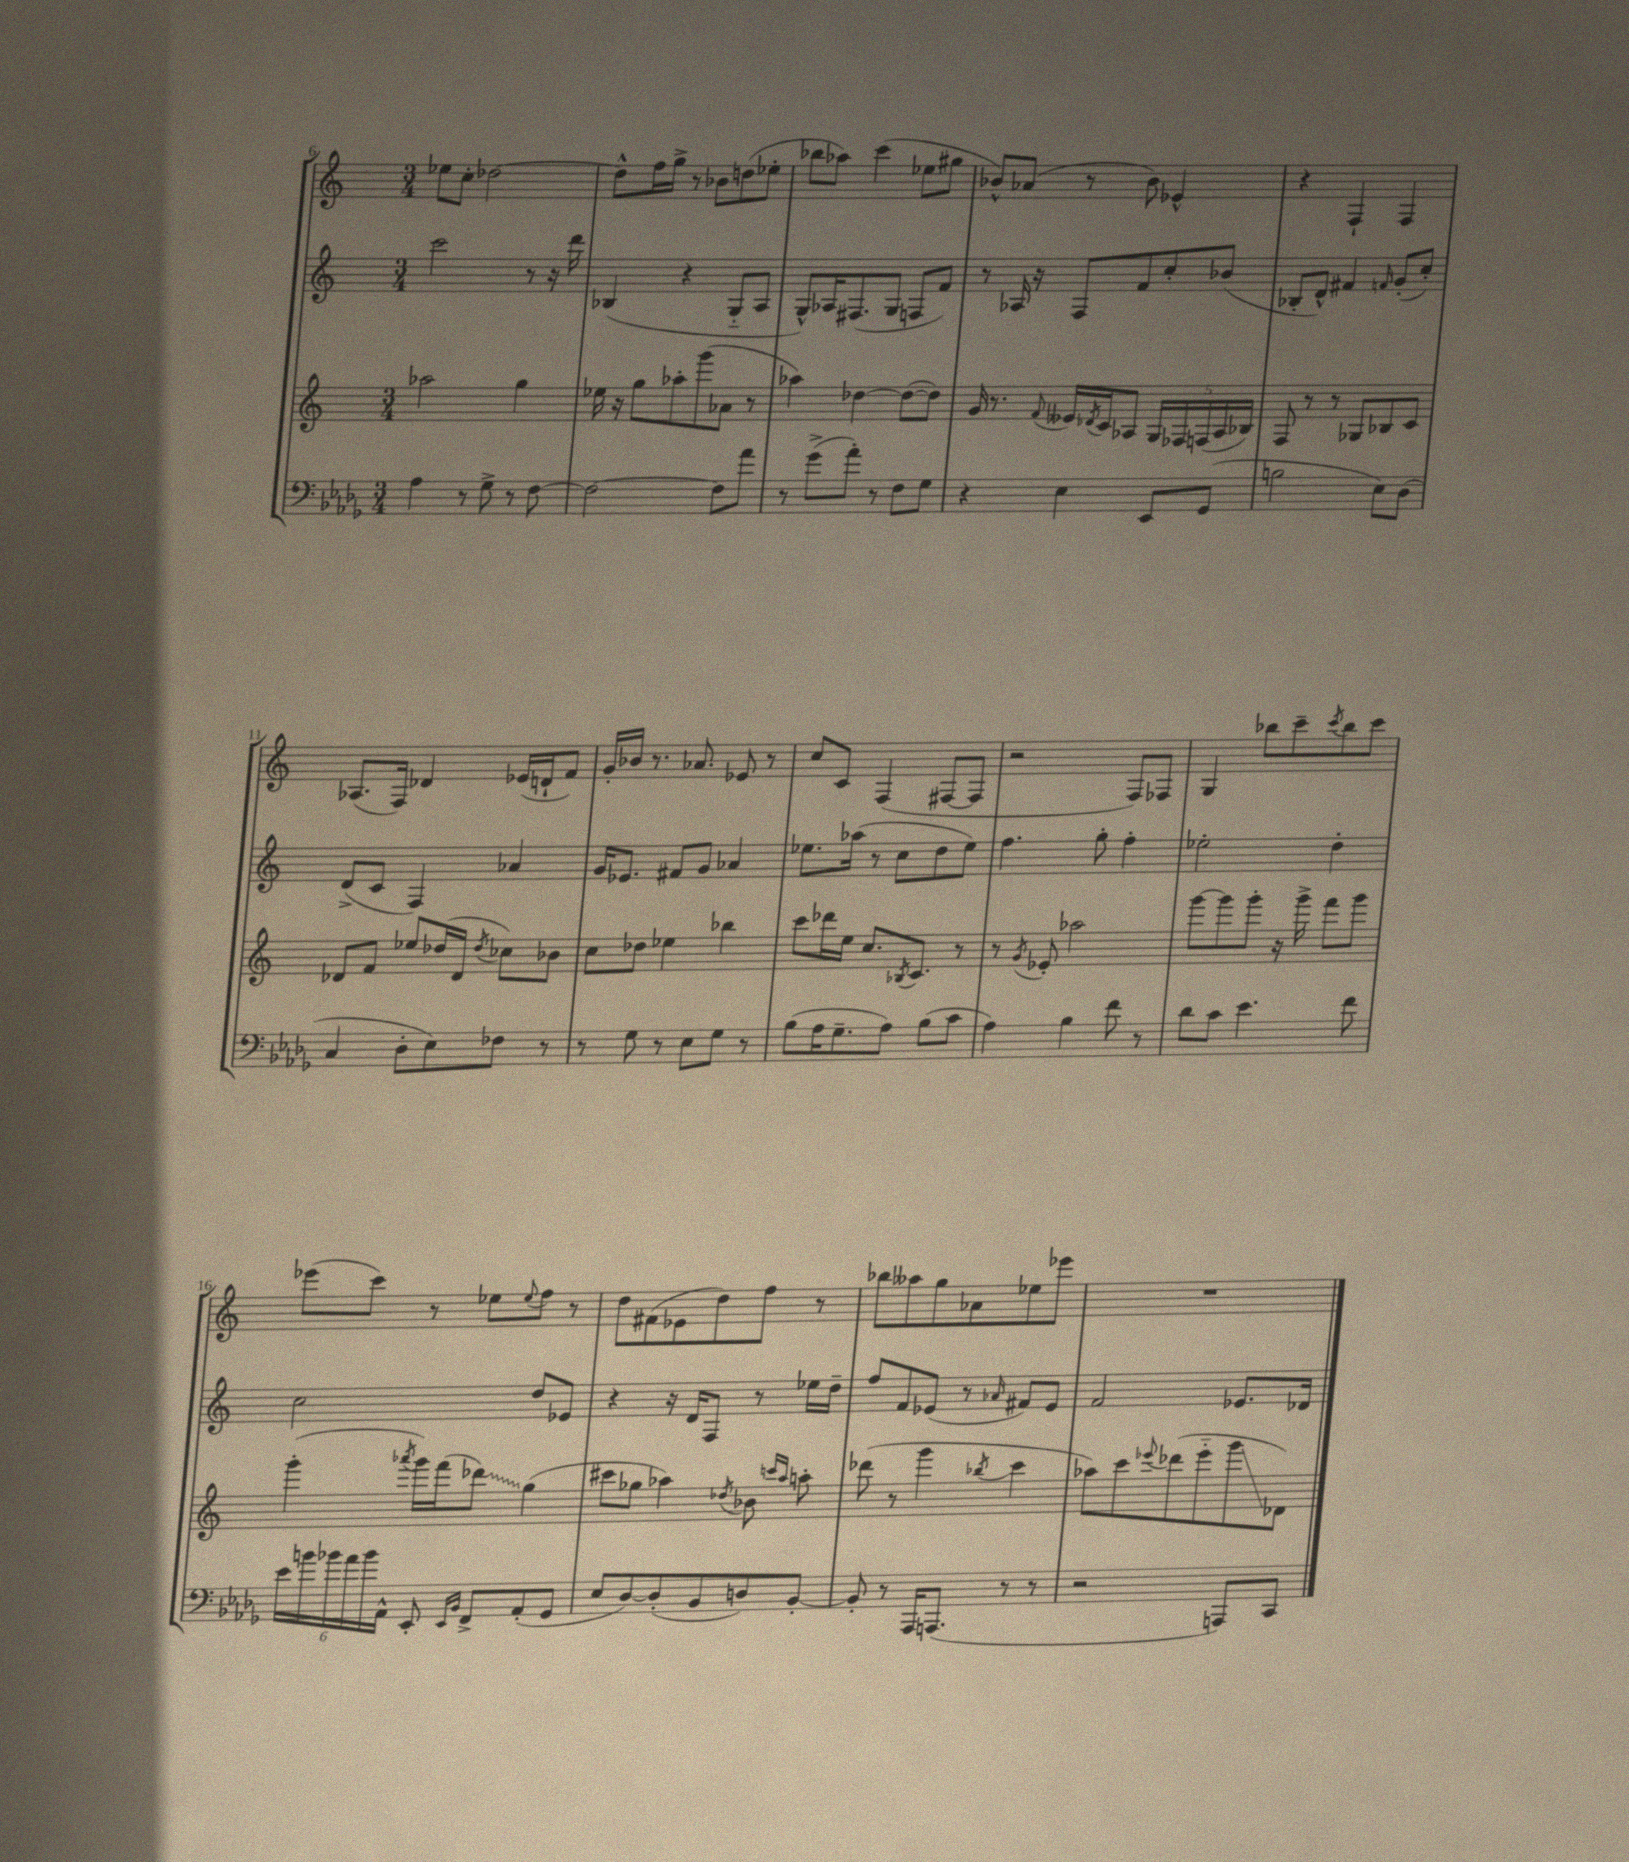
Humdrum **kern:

**kern	**kern	**kern	**kern
*staff4	*staff3	*staff2	*staff1
*clefF4	*clefG2	*clefG2	*clefG2
*k[b-e-a-d-g-]	*k[]	*k[]	*k[]
*M3/4	*M3/4	*M3/4	*M3/4
4A-\	2aa-\	2ccc\	8ee-\L
.	.	.	8cc'\J
8r	.	.	[2dd-\
8G-^\	.	.	.
8r	4gg\	8r	.
[8F\	.	16r	.
.	.	16ddd\	.
=	=	=	=
2F\_	16ee-\	(4B-/	8dd-^^\]L
.	16r	.	.
.	8gg\L	.	16ff\L
.	.	.	16gg^\JJ
.	8aa-'\	4r	8r
.	(8ggg\	.	8b-\L
8F\]L	8a-\J	8G'~/L	(8dd\
8a-\J	8r	8A/J	8ee-'\J
=	=	=	=
8r	4aa-\)	8G^^/L)	8bb-\L
(8g-^\L	.	16A-/K	8aa-\J)
.	.	(8.F#/	.
8a-'\J)	[4dd-\	.	(4ccc\
8r	.	8G/J	.
8F\L	(8dd-\_L	8F/L	8ee-\L
8G-\J	8dd-\]J)	8f/J)	8gg#\J
=	=	=	=
4r	16g/	8r	8b-^^/L)
.	8.r	.	.
.	.	16A-/	(8a-/J
.	.	16r	.
.	8qqf/	.	.
4E-\	16e--/LL	8F/L	8r
.	8qd-/	.	.
.	16c/J	.	.
.	8A-/J	8f/	8b-\)
8EE-/L	20G/LL	8cc'/	4e-^^/
.	20F-/	.	.
.	(20F/	.	.
(8GG-/J	.	(8b-/J	.
.	20A-/	.	.
.	20B-/JJ)	.	.
=	=	=	=
2B\	8F/	8B-'/L	4r
.	8r	8d^^/J)	.
.	8r	4f#/	4F`/
.	8G-/L	.	.
.	.	16qqf/	.
8E-\L)	8B-/	(8g'/L	4F/
(8D-\J	8c/J	8cc'/J)	.
=	=	=	=
4C/	8d-/L	(8d^/L	(8.A-/L
.	8f/J	8c/J	.
.	.	.	16F/Jk)
8D-'\L	8ee-/L	4F/)	4d-/
8E-\)	(16dd-/L	.	.
.	16d-/JJ	.	.
.	8qdd-/	.	.
8F-\J	8cc-\L)	4a-/	(16e-/LL
.	.	.	16d`/J
8r	8b-\J	.	8f/J)
=	=	=	=
8r	8cc\L	16g/LK	16g'/LL
.	.	8.e-/J	16b-/JJ
8G-\	8dd-\J	.	8.r
8r	4ee-\	8f#/L	.
.	.	.	8.a-/
8E-\L	.	8g/J	.
8G-\J	4bb-\	4a-/	8e-/
8r	.	.	8r
=	=	=	=
(8B-\L	8ccc\L	8.ee-\L	8cc/L
16A-\K	16ddd-\L	.	8c/J
8.G-~\	16ee\JJ	(16aa-\Jk	.
.	8.cc/L	8r	(4F/
8A-\J)	.	8cc\L	.
.	8qB-/	.	.
.	8.c/J	.	.
(8B-\L	.	8dd\	[8F#/L
8c\J	8r	8ee-\J)	8F#/]J
=	=	=	=
4A-\)	8r	4.ff\	2r
.	8qg/	.	.
.	8e-'/	.	.
4B-\	2aa-\	.	.
.	.	8gg'\	.
8f\	.	4ff'\	8F/L)
8r	.	.	8F-/J
=	=	=	=
8d-\L	[8ggg\L	2ee-'\	4G/
8c\J	8ggg\]	.	.
4.e-\	8ggg'\J	.	8bb-\L
.	16r	.	8ccc~\
.	16ggg^\	.	.
.	.	.	8qccc/
.	8fff\L	4dd'\	8bb-\
8f\	8ggg\J	.	8ccc\J
=	=	=	=
24e-\LL	(4ggg'\	2cc\	(8eee-\L
24b\	.	.	.
24b-\	.	.	.
24a-\	.	.	8ccc\J)
24b-\	.	.	.
24AA-^^\JJ	.	.	.
.	8qaaa-/	.	.
8EE-'/	16ggg\LL)	.	8r
.	(16fff\J	.	.
16qqEE-/LL	.	.	.
16qqBB-/JJ	.	.	.
8FF^/L	8ddd-\J)	.	8ee-\L
.	.	.	8qqee-/
(8AA-'/	(4gg\	8dd/L	8ff\J
8GG-/J	.	8e-/J	8r
=	=	=	=
8E-/L	8ccc#\L	4r	8dd\L
[8D-/)	8gg-\J	.	(8f#\
(8D-'/]	4aa-\)	16r	8e-\
.	.	16d/LK	.
8BB-/	.	8F/J	8dd\)
.	8qdd-/	.	.
8D/)	8b-\	8r	8ff\J
.	16qqccc/LL	.	.
.	16qqaa-/JJ	.	.
[8BB-'/J	8aa'\	16ee-\LL	8r
.	.	16dd~\JJ	.
=	=	=	=
8BB-'/]	(8ddd-\	8ff/L	8bb-\L
8r	8r	8f/	8aa--\
16AAA-/LK	4ggg\	(8e-/J	8gg\
(8.AAA/J	.	.	.
.	.	8r	8a-\
.	8qbb-/	16qqa-/	.
8r	4ccc\	8f#/L)	8ee-\
8r	.	8e-/J	8eee-\J
=	=	=	=
2r	8aa-\L)	2f/	2.r
.	8ccc\	.	.
.	8qqeee-/	.	.
.	(8ddd-\	.	.
.	8eee-'~\	.	.
8AAA/L)	8ggg\	8.e-/L	.
8CC/J	8d-\J)	.	.
.	.	16d-/Jk	.
==	==	==	==
*-	*-	*-	*-
